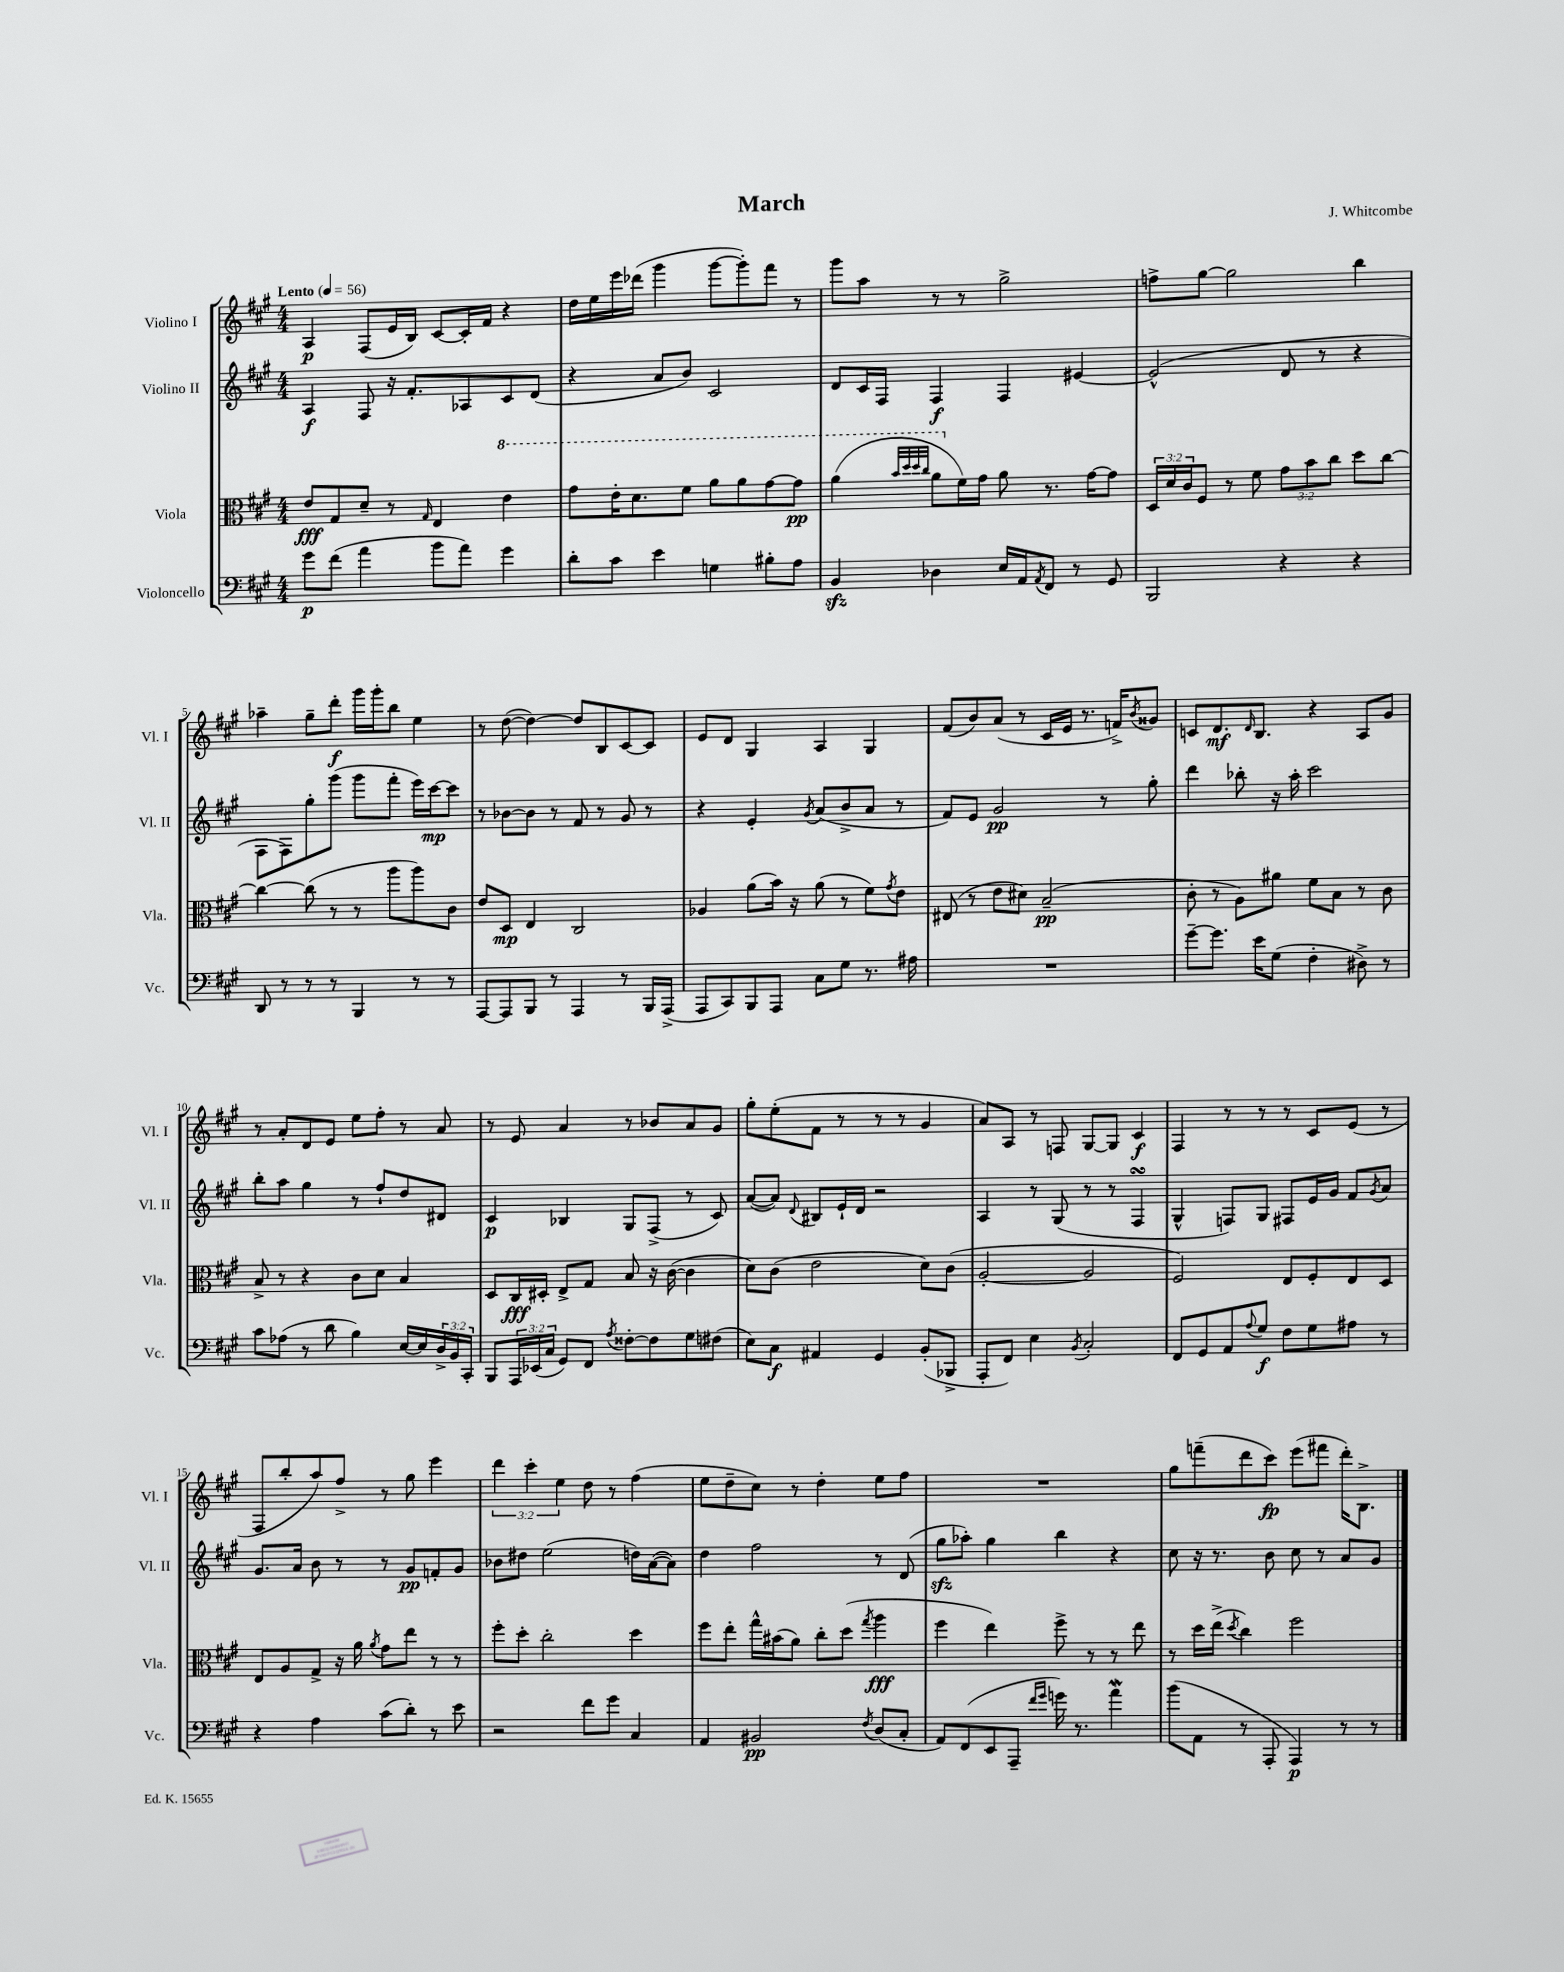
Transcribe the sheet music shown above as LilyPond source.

\header { title = "March" composer = "J. Whitcombe" }
<<
\new StaffGroup <<
\new Staff = "s0" \with { instrumentName = "Violino I" shortInstrumentName = "Vl. I" } {
    \clef treble \key a \major \numericTimeSignature \time 4/4 \override Staff.TupletNumber.text = #tuplet-number::calc-fraction-text \tempo "Lento" 4 = 56
    a4\p fis8( e'16 b16) cis'8~ cis'16-. fis'16 r4 |
    d''16 e''16 e'''16 des'''16( gis'''4 gis'''8~ gis'''8-.) fis'''8 r8 |
    gis'''8 a''8 r8 r8 gis''2-> |
    f''8-> gis''8~ gis''2 b''4 |
    aes''4-- gis''8-- d'''8-.\f gis'''16 gis'''16-. b''8 e''4 |
    r8 d''8~( d''4~) d''8 b8 cis'8~ cis'8 |
    e'8 d'8 gis4 a4 gis4 |
    fis'8( b'8) a'8( r8 cis'16 e'16 r8. f'16->) \acciaccatura { b'8 } gisis'8 |
    c'8 d'8.\mf \grace { d'16 } b8. r4 a8 gis'8 |
    r8 a'8-. d'8 e'8 e''8 fis''8-. r8 a'8 |
    r8 e'8 a'4 r8 bes'8 a'8 gis'8 |
    gis''8-. e''8-.( fis'8 r8 r8 r8 gis'4 |
    a'8) a8 r8 f8 gis8~ gis8 cis'4\f |
    fis4 r8 r8 r8 cis'8 e'8( r8 |
    fis8 b''8-. a''8) fis''8-> r8 gis''8 e'''4 |
    \tuplet 3/2 { d'''4 cis'''4-. e''4 } d''8 r8 fis''4( |
    e''8 d''8-- cis''8) r8 d''4-. e''8 fis''8 |
    R1 |
    gis''8 f'''8--( d'''8 cis'''8\fp) e'''8( fis'''8 d'''16-.) b8.-> \bar "|." |
}
\new Staff = "s1" \with { instrumentName = "Violino II" shortInstrumentName = "Vl. II" } {
    \clef treble \key a \major \numericTimeSignature \time 4/4
    a4\f fis8 r16 fis'8.-. aes8 cis'8 d'8( |
    r4 a'8 b'8) cis'2 |
    d'8 cis'16 fis16 fis4\f fis4 eis'4~ |
    eis'2-^( d'8 r8 r4 |
    fis8 fis8) gis''8-. gis'''8( gis'''8 fis'''8-. e'''16) cis'''16~\mp cis'''8 |
    r8 bes'8~ bes'8 r8 fis'8 r8 gis'8 r8 |
    r4 e'4-. \acciaccatura { gis'8 } a'8( b'8-> a'8 r8 |
    fis'8) e'8 gis'2\pp r8 gis''8-. |
    d'''4 bes''8-. r16 a''16-. cis'''2 |
    b''8-. a''8 gis''4 r8 fis''8-! d''8 dis'8 |
    cis'4\p bes4 gis8 fis8->( r8 cis'8) |
    a'8~( a'8) \appoggiatura { d'8 } bis8 e'16-! d'16 r2 |
    a4 r8 gis8( r8 r8 fis4\turn |
    gis4-^ f8) gis8 fis8 e'16 gis'16 fis'8 \acciaccatura { gis'8 } a'8 |
    gis'8. a'16 b'8 r8 r8 gis'8\pp f'8-. gis'8 |
    bes'8 dis''8 e''2( d''16) a'16~( a'8) |
    d''4 fis''2 r8 d'8( |
    gis''8\sfz aes''8-.) gis''4 b''4 r4 |
    cis''8 r16 r8. b'8 cis''8 r8 a'8 gis'8 \bar "|." |
}
\new Staff = "s2" \with { instrumentName = "Viola" shortInstrumentName = "Vla." } {
    \clef alto \key a \major \numericTimeSignature \time 4/4 \override Staff.TupletNumber.text = #tuplet-number::calc-fraction-text
    e'8\fff gis8 d'8-- r8 \grace { gis16 } e4 \ottava #1 e''4 |
    gis''8 e''16-. d''8. fis''8 a''8 a''8 gis''8~ gis''8\pp |
    a''4( \grace { b''32 d'''32 d'''32 cis'''32 } a''8 \ottava #0 fis'16) gis'16 a'8 r8. gis'16~ gis'8 |
    \tuplet 3/2 { d16 d'16 cis'16 } fis8 r8 fis'8 \tuplet 3/2 { gis'8 b'8 cis''8 } d''8 cis''8~ |
    cis''4~ cis''8( r8 r8 a''8 a''8) cis'8 |
    e'8 d8\mp e4 cis2 |
    aes4 a'8( b'16) r16 a'8( r8 fis'8) \acciaccatura { gis'8 } e'8 |
    eis8( r8 e'8 dis'8) b2--\pp( |
    cis'8-. r8 a8) ais'8 fis'8 b8 r8 cis'8 |
    b8-> r8 r4 cis'8 d'8 b4 |
    d8 cis16\fff dis16-. e8-> gis8 b8 r16 cis'16~( cis'4 |
    d'8) cis'8( e'2 d'8) cis'8( |
    a2~-. a2 |
    fis2) e8 fis8-. e8 d8 |
    e8 a8 gis8-> r16 a'16 \acciaccatura { a'8 } gis'8 e''8 r8 r8 |
    fis''8-. d''8-. cis''2-. d''4 |
    fis''8 e''8-. gis''16-^ bis'16( a'8) cis''8-. d''8( \acciaccatura { gis''8 } a''4\fff |
    fis''4 e''4) fis''8-> r8 r8 e''8 |
    r8 d''16 e''16->( \acciaccatura { d''8 } cis''4) fis''2 \bar "|." |
}
\new Staff = "s3" \with { instrumentName = "Violoncello" shortInstrumentName = "Vc." } {
    \clef bass \key a \major \numericTimeSignature \time 4/4 \override Staff.TupletNumber.text = #tuplet-number::calc-fraction-text
    gis'8\p fis'8( a'4 b'8 a'8) gis'4 |
    d'8-. cis'8 e'4 g4 bis8-. a8 |
    b,4\sfz des4 e16 a,16 \acciaccatura { a,8 } fis,8 r8 gis,8 |
    b,,2 r4 r4 |
    d,8 r8 r8 r8 b,,4 r8 r8 |
    a,,8~ a,,8 b,,8 r8 a,,4 r8 b,,16 a,,16->( |
    a,,8 cis,8) b,,8 a,,8 cis8 gis8 r8. ais16 |
    R1 |
    gis'8~-- gis'8. e'16 gis8( fis4-. dis8->) r8 |
    cis'8 aes8( r8 d'8 b4) e16~ e16 \tuplet 3/2 { d16-> b,16 cis,16-. } |
    b,,8 \tuplet 3/2 { a,,16 ees,16( cis16 } gis,8) fis,8 \acciaccatura { a8 } fisis8~-. fisis8 gis8 fis8( |
    e8) cis8\f ais,4 gis,4 b,8-.( bes,,8-> |
    a,,8-. fis,8) e4 \acciaccatura { b,8 } cis2-. |
    fis,8 gis,8 a,8 \appoggiatura { a8 } gis8\f fis8 gis8 ais8 r8 |
    r4 a4 cis'8( d'8-.) r8 e'8 |
    r2 fis'8 gis'8 cis4 |
    a,4 bis,2\pp \acciaccatura { fis8 } d8( cis8-. |
    a,8) fis,8( e,8 a,,8-- \grace { fis'16 gis'16 } g'16) r8. a'4\mordent |
    b'8( a,8 r8 a,,8-. a,,4\p) r8 r8 \bar "|." |
}
>>
>>
